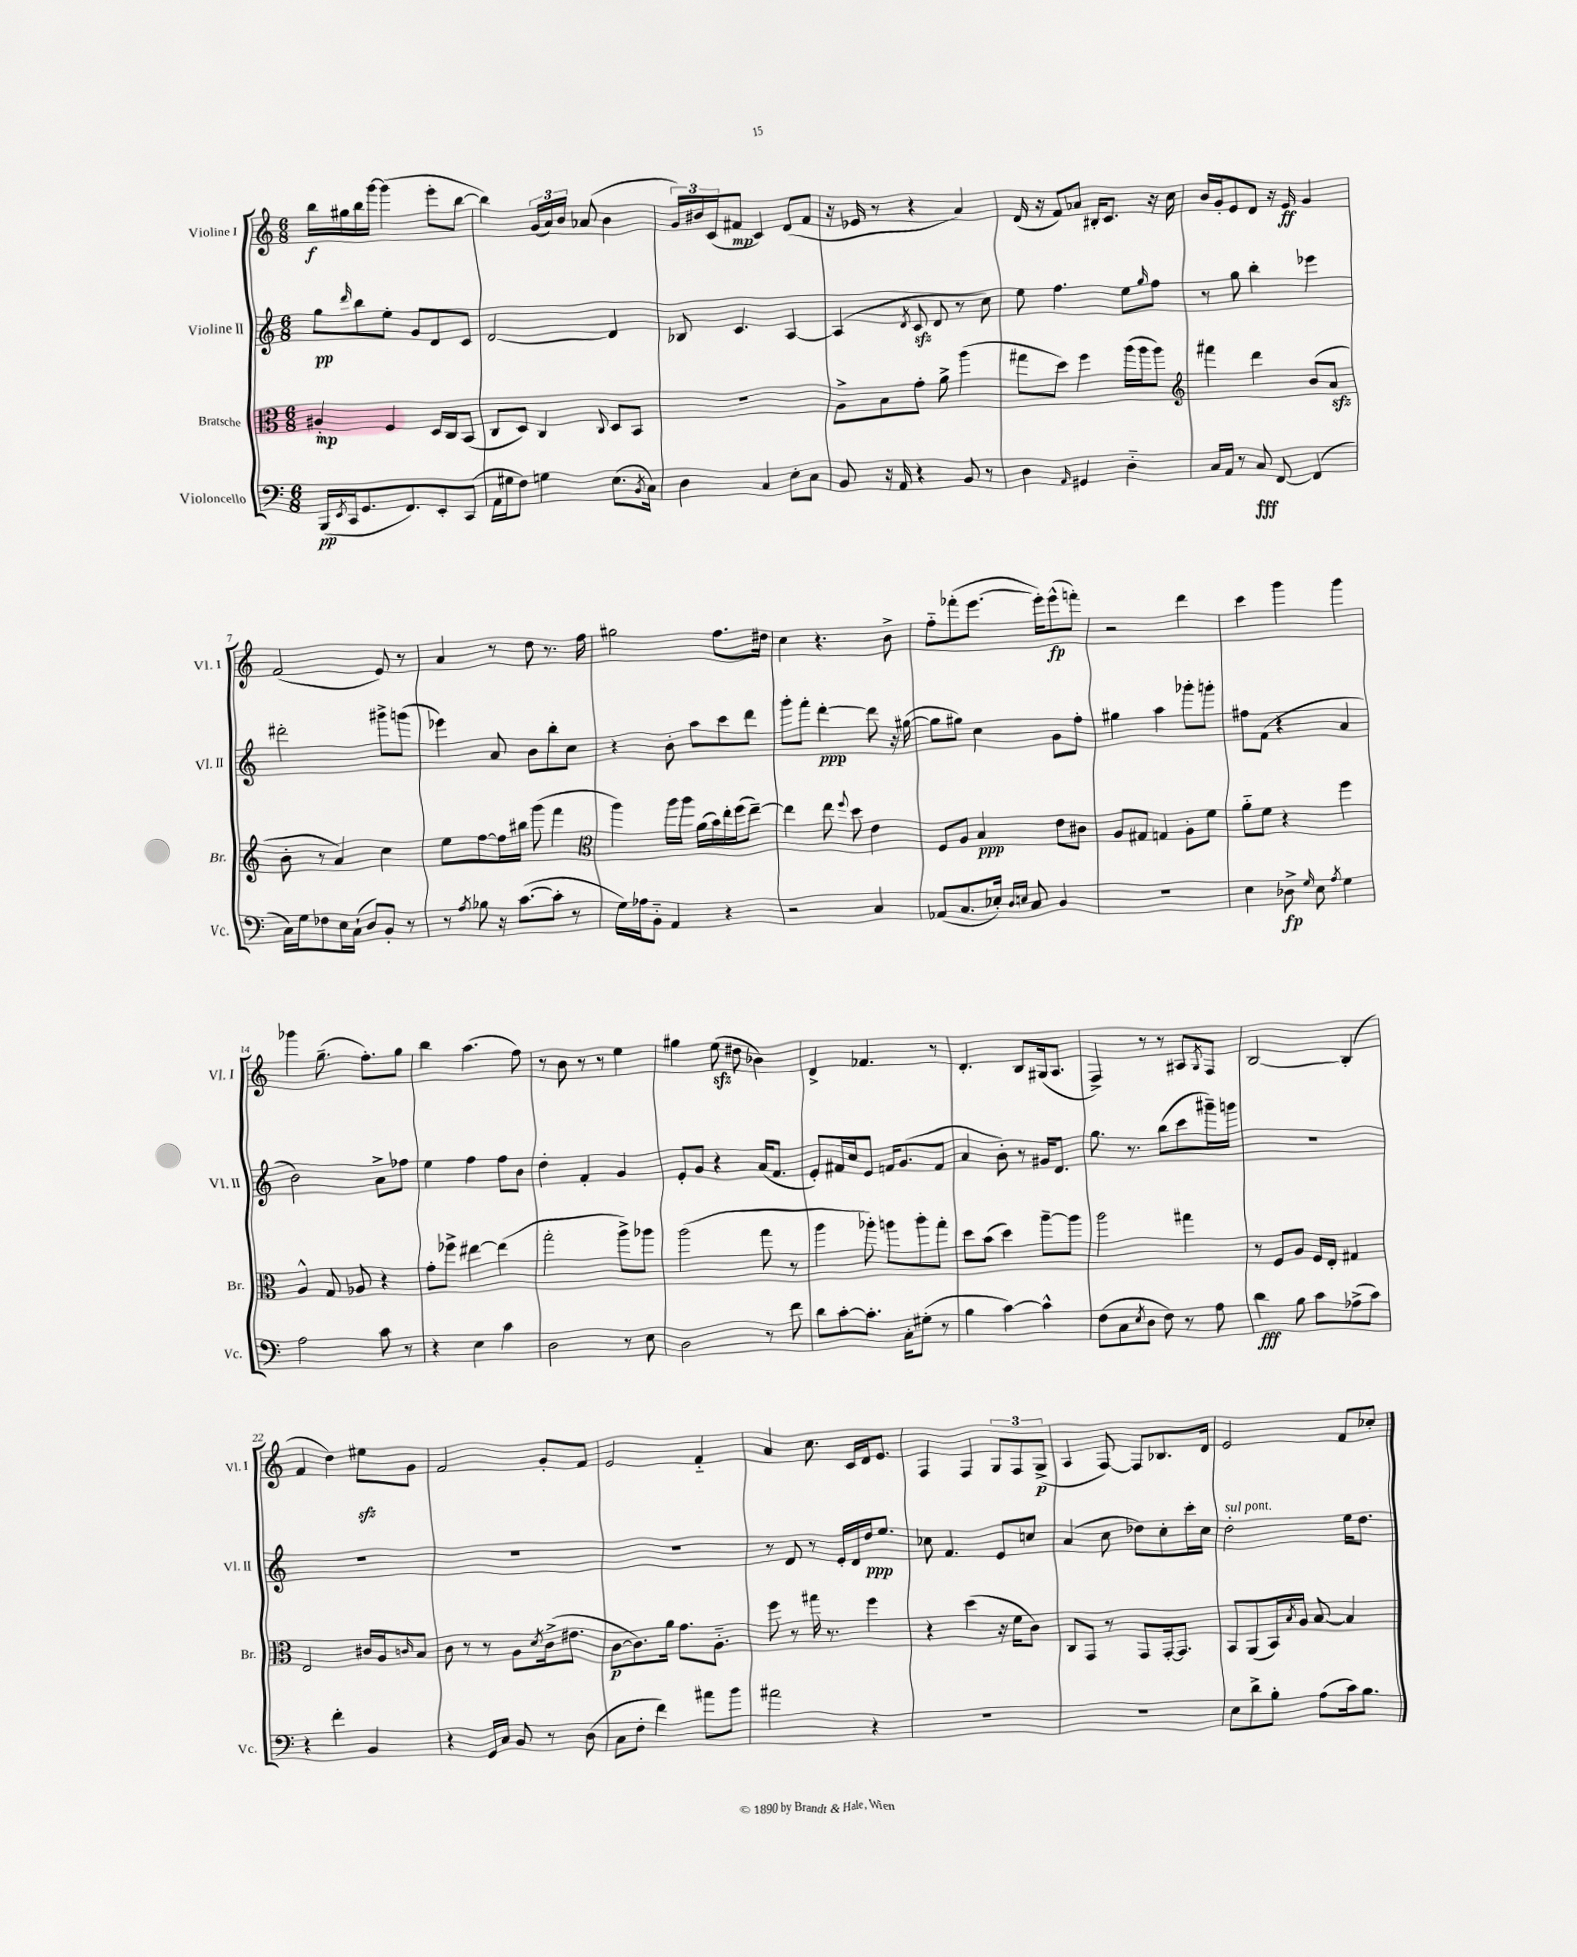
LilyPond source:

<<
\new StaffGroup <<
\new Staff = "s0" \with { instrumentName = "Violine I" shortInstrumentName = "Vl. I" } {
    \clef treble \key c \major \numericTimeSignature \time 6/8
    b''16\f gis''16 b''16 g'''16~ g'''4( e'''8-. b''8~ |
    b''4) \tuplet 3/2 { g'16( a'16) b'16 } aes'8( b'4 |
    \tuplet 3/2 { g'16) bis'16 c'16( } fis'8\mp c'4) d'8( fis'8 |
    r16 ees'16 r8 r4 a'4) |
    d'16( r16 f'8) aes'8 bis16-. c'8. r16 c''16 |
    b'16 g'16-. e'8 d'8 r16 e'16\ff g'4 |
    f'2( e'8) r8 |
    a'4 r8 d''8 r8. f''16 |
    gis''2 f''8. dis''16 |
    c''4 r4. b'8-> |
    f''8-_ fes'''8-.( e'''8.~ e'''16-.) e'''8-^\fp( f'''8-.) |
    r2 d'''4 |
    c'''4 g'''4 g'''4 |
    ges'''4 g''8.--( f''8.-.) g''8 |
    b''4 a''4.( f''8) |
    r8 b'8 r8 r8 e''4 |
    gis''4 e''8\sfz( dis''8 bes'4) |
    d'4-> fes'4. r8 |
    d'4.-. b8 gis16( a8. |
    f4->) r8 r8 ais8 \acciaccatura { g8 } f8 |
    b2~ b4-.( |
    f'4 d''4) eis''8\sfz g'8 |
    f'2 g'8-. f'8 |
    e'2 f'4-_ |
    a'4 c''8. c'16 d'16 e'8. |
    f4 f4 \tuplet 3/2 { g8 f8 g8->\p( } |
    a4 f8~) f8 bes8. d'16 |
    e'2 f'8 ces''8-. \bar "|." |
}
\new Staff = "s1" \with { instrumentName = "Violine II" shortInstrumentName = "Vl. II" } {
    \clef treble \key c \major \numericTimeSignature \time 6/8
    g''8\pp \grace { d'''16 } b''8 e''8-. g'8 d'8 c'8 |
    d'2~ d'4 |
    bes8 c'4. a4~ |
    a4( \acciaccatura { d'8 } c'8\sfz d'8 r8 c''8) |
    e''8 f''4. e''8 \grace { g''16 } f''8 |
    r8 g''8 b''4-. ees'''4 |
    dis'''2-. gis'''8-> g'''8( |
    ees'''4) a'8 b'8 b''8-. c''8 |
    r4 b'8-. a''8 c'''8 d'''8 |
    g'''8-. f'''8-. d'''4~-.\ppp d'''8 r16 gis''16~( |
    gis''8 gis''8) c''4 g'8 f''8-. |
    gis''4 a''4 ges'''8-. g'''8-. |
    fis''8 f'8( r4 a'4 |
    b'2) a'8-> fes''8 |
    e''4 f''4 f''8 b'8 |
    d''4-. f'4-. g'4 |
    e'8-. g'8 r4 a'16( f'8. |
    e'8-.) fis'16 c''16 e'8 f'16 g'8.( f'8 |
    a'4 b'8-.) r8 gis'16 d'8. |
    g''8. r8. b''8( c'''8 gis'''16--) g'''16 |
    R2. |
    R2. |
    R2. |
    R2. |
    r8 d'8 r8 e'16-. d'16 d''16\ppp e''8. |
    ces''8 f'4. e'8 c''8 |
    a'4( c''8 des''8) c''8-. c'''16-. c''16 |
    d''2-.^\markup { \italic "sul pont." } e''16 d''8. \bar "|." |
}
\new Staff = "s2" \with { instrumentName = "Bratsche" shortInstrumentName = "Br." } {
    \clef alto \key c \major \numericTimeSignature \time 6/8
    ais4-.\mp f4 d16 c16 b,8( |
    c8 d8) c4 \appoggiatura { c8 } d8 b,8 |
    R2. |
    a8-> b8 g'8-. a'8-> a''4( |
    gis''8 d''8) f''4 a''16( a''16 a''8) |
    \clef treble fis'''4 d'''4 b'8( a'8\sfz |
    b'8-. r8 a'4) c''4 |
    e''8 f''8~ f''16 bis''16 g'''8( f'''4 |
    \clef alto a''4) a''16 a''16 a'16( b'16) e''16-. f''16( e''8~--) |
    e''4 e''8 \appoggiatura { f''8 } d''8 e'4 |
    f8 a8 b4\ppp e'8 cis'8 |
    a8 gis8 g4 a8-. f'8 |
    a'8-_ f'8 r4 f''4 |
    a4-^ g8 aes8 r4 |
    g'8-. fes''8-> eis''4~ eis''4( |
    g''2-. a''8->) aes''8 |
    a''2( g''8 r8 |
    a''4 aes''8-.) a''8 a''8-. g''8-. |
    d''8 b'8( d''4) a''8~-- a''8 |
    a''2 gis''4 |
    r8 f8 a8 f16 e16-. gis4 |
    e2 cis'16 a16 \grace { c'16 } b8 |
    c'8 r8 r8 a8 \acciaccatura { d'8 } c'16->( eis'8. |
    c'8~\p c'8.) a'16 g'8. a8.-_ |
    f''8 r8 gis''16 r8. f''4 |
    r4 d''4( r16 f'16 c'8) |
    c8 g,8 r8 g,8 g,16~-. g,8. |
    b,8 a,8( b,16) \acciaccatura { b8 } a16 b8~ b4 \bar "|." |
}
\new Staff = "s3" \with { instrumentName = "Violoncello" shortInstrumentName = "Vc." } {
    \clef bass \key c \major \numericTimeSignature \time 6/8
    b,,16\pp( \acciaccatura { e,8 } c,16 g,8. f,8.) e,8-. c,8( |
    a,16 gis16 f8) g4 e8.( \acciaccatura { b,8 } c16) |
    d4 c4 e8-. c8 |
    b,8 r16 a,16 r4 b,8 r8 |
    d4 \grace { a,16 } gis,4 d4-_ |
    c16 a,16 r8 c8\fff f,8~ f,4( |
    c16) g16 fes8 e16 c16-!( d8) b,8-. r8 |
    r8 \acciaccatura { a8 } bes8 r16 c'8.~( c'8-. r8 |
    g16) aes16 b,8-_ a,4 r4 |
    r2 c4 |
    aes,8( c8. ees16-.) \grace { d16 e16 } c8 b,4 |
    R2. |
    e4 des8->\fp \grace { g16 } e8 \acciaccatura { a8 } g4 |
    a2 c'8 r8 |
    r4 e4 c'4 |
    d2 r8 e8 |
    d2 r8 f'8 |
    d'8 c'8~-. c'8.-. c16-. gis8-.( r8 |
    b4 c'4~) c'4-^ |
    f8( c8 \acciaccatura { e8 } d8 f8) r8 a8 |
    d'4\fff b8 c'8 aes8->( c'8) |
    r4 f'4-. b,4 |
    r4 g,16 c16 b,8 r8 d8( |
    c8 f8-. f'4) ais'8 b'8 |
    ais'2 r4 |
    R2. |
    R2. |
    e8 d'8-> b8-. a8( c'16) b8. \bar "|." |
}
>>
>>
